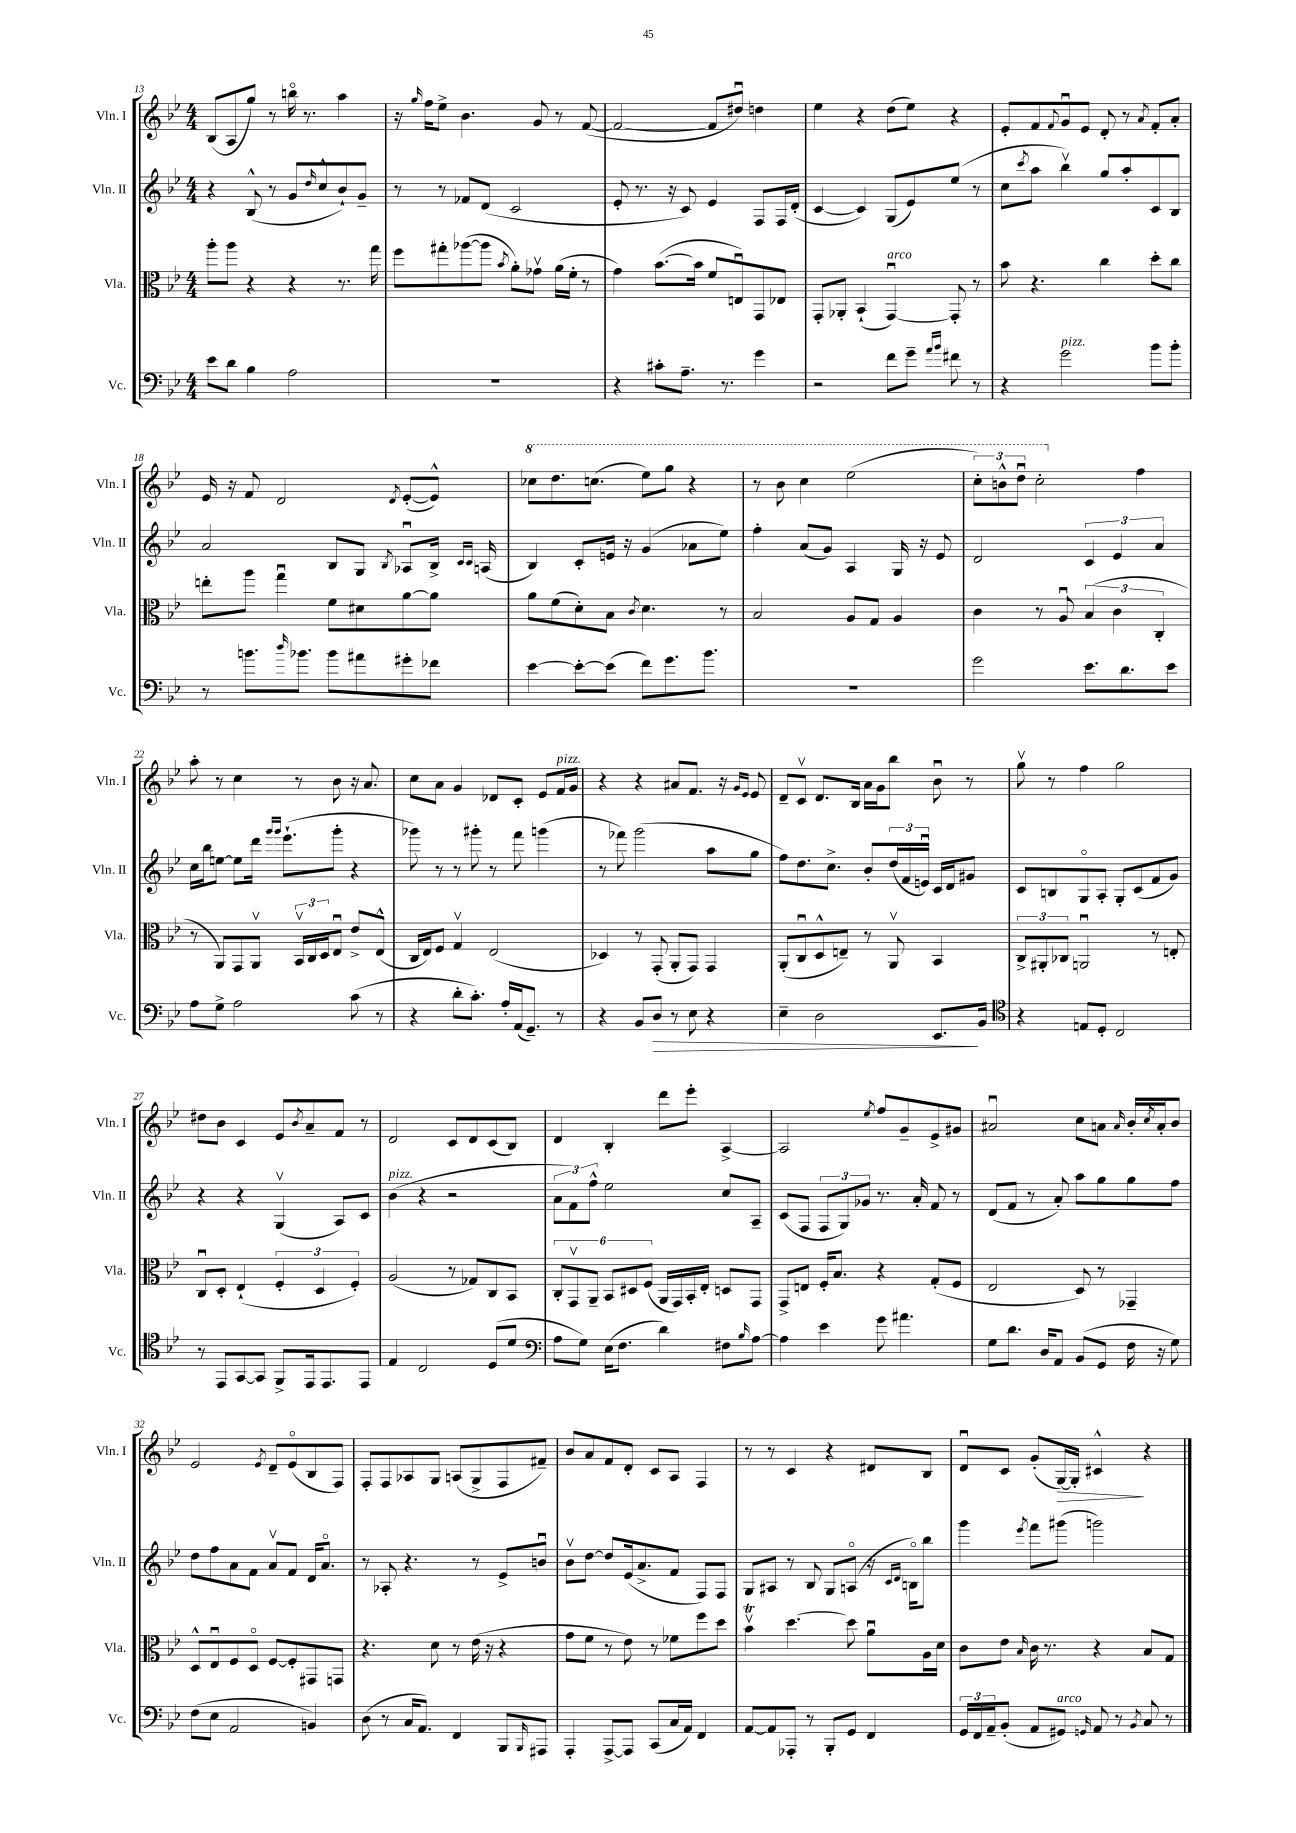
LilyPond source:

<<
\new StaffGroup <<
\new Staff = "s0" \with { instrumentName = "Vln. I" shortInstrumentName = "Vln. I" } {
    \clef treble \key bes \major \numericTimeSignature \time 4/4
    bes8( a8 g''8) r8 b''16\flageolet r8. a''4 |
    r16 \grace { g''16 } f''16 ees''8-> bes'4. g'8 r8 f'8~( |
    f'2~ f'8 dis''8\downbow) d''4 |
    ees''4 r4 d''8( ees''8) r4 |
    ees'8-. f'8 \appoggiatura { f'8 } g'8\downbow ees'8 d'8-. r8 \acciaccatura { a'8 } f'8-. a'8-. |
    ees'16 r16 f'8 d'2 \acciaccatura { d'8 } ees'8~-.( ees'8-^) |
    \ottava #1 ces'''8 d'''8. c'''8.( ees'''8) g'''8 r4 |
    r8 bes''8 c'''4 ees'''2( |
    \tuplet 3/2 { c'''8-.) b''8-^ d'''8\downbow } c'''2-. \ottava #0 f''4 |
    a''8-. r8 c''4 r8 bes'8 r16 a'8. |
    c''8 a'8 g'4 des'8 c'8-. ees'8 f'16^\markup { \italic "pizz." } g'16 |
    r4 r4 ais'8 f'8. r16 \grace { g'16 ees'16 } ees'8 |
    d'8-- c'8\upbow d'8. bes16 a'16 g'16 bes''8 bes'8\downbow r8 |
    g''8\upbow r8 f''4 g''2 |
    dis''8 bes'8 c'4 ees'8 \acciaccatura { bes'8 } a'8-- f'8 r8 |
    d'2 c'8 d'8 c'8( bes8) |
    d'4 bes4-. d'''8 ees'''8-. a4~-> |
    a2 \acciaccatura { ees''8 } f''8 g'8-- ees'8-> gis'8 |
    ais'2\downbow c''8 a'8 \grace { a'16 } bes'16-. \acciaccatura { c''8 } a'16-. bes'8 |
    ees'2 \acciaccatura { ees'8 } d'8-- ees'8\flageolet( bes8 f8) |
    f8-. f8 aes8 g8 a8( g8-> f8 fis'8--) |
    bes'8 a'8 f'8 d'8-. c'8 a8 f4 |
    r8 r8 c'4 r4 dis'8 bes8 |
    d'8\downbow c'8 g'8-.( g16~\>) g16-. cis'4-^\! r4 \bar "|." |
}
\new Staff = "s1" \with { instrumentName = "Vln. II" shortInstrumentName = "Vln. II" } {
    \clef treble \key bes \major \numericTimeSignature \time 4/4
    r4 bes8-^( r8 g'8 \grace { d''16 } c''8-^ bes'8-!) g'8-- |
    r8 r8 fes'8 d'8( c'2 |
    ees'8-. r8. r16 c'8) ees'4 f8 f16 d'16-.( |
    c'4~ c'4) g8( ees'8) ees''8( r8 |
    c''8 \acciaccatura { c'''8 } a''8 bes''4\upbow) g''8 a''8-. c'8 bes8 |
    a'2 bes8 g8 \acciaccatura { bes8 } aes8\downbow bes16-> \grace { c'16 c'16 } a16( |
    bes4) c'8-. e'16 r16 g'4( aes'8 ees''8) |
    f''4-. a'8( g'8) a4 g16 r16 ees'8 |
    d'2 \tuplet 3/2 { c'4 ees'4 a'4 } |
    c''16 bes''16 e''8~ e''8 d'''16 \grace { g'''16 g'''16 } ees'''8.-!( g'''8-. r4 |
    ges'''8) r8 r8 gis'''8-. r8 f'''8 g'''4( |
    r8 fes'''8) g'''2( a''8 g''8 |
    f''8) d''8. c''8.-> bes'8-. \tuplet 3/2 { d''16( f'16 e'16\downbow) } c'16 d'16 gis'8 |
    c'8 b8 g8\flageolet a8-. g8-. c'8( f'8 g'8) |
    r4 r4 g4\upbow( a8) c'8 |
    bes'4^\markup { \italic "pizz." }( r4 r2 |
    \tuplet 3/2 { a'8 f'8) f''8-^ } ees''2 c''8 a8-- |
    c'8( f8 \tuplet 3/2 { f8 g8) ges'8 } r8. a'16-. f'8 r8 |
    d'8( f'8 r8 a'8-.) a''8 g''8 g''8 f''8 |
    d''8 f''8 a'8 f'8 a'8\upbow f'8 d'16 a'8.\flageolet |
    r8 aes8-. r4. r8 ees'8-> b'8\downbow |
    bes'8\upbow d''8~ d''8 ees'16( a'8.-> f'8 f8) f8 |
    g8 ais8 r8 bes8 g8 a8\flageolet( r16 \grace { c'16 d'16 } b16\flageolet) bes''8 |
    g'''4 \acciaccatura { ees'''8 } f'''8 gis'''8( g'''2) \bar "|." |
}
\new Staff = "s2" \with { instrumentName = "Vla." shortInstrumentName = "Vla." } {
    \clef alto \key bes \major \numericTimeSignature \time 4/4
    a''8-. a''8 r4 r4 r8. g''16 |
    f''8 gis''8-. aes''8~( aes''8 \acciaccatura { bes'8 } a'8-.) ges'8\upbow a'16( f'16-. r8 |
    g'4) bes'8.~( bes'16 f'8 e8\downbow) g,8 ees8 |
    g,8-. aes,8-. bes,4-!( g,4~\downbow^\markup { \italic "arco" }) g,8-. r8 |
    bes'8 r4. c''4 d''8-. c''8 |
    e''8-. a''8 g''4\downbow f'8 dis'8 a'8~ a'8 |
    a'8 f'8( d'8-.) bes8 \acciaccatura { c'8 } d'4. r8 |
    bes2 a8 g8 a4 |
    c'4 r8 a8\downbow \tuplet 3/2 { bes4( c'4 c4-. } |
    r8 a,8) g,8 a,8\upbow \tuplet 3/2 { bes,16\upbow c16 d16 } ees8\downbow ees'8-> ees8-^( |
    c16 ees16) f8 g4\upbow ees2( |
    des4) r8 g,8-.( a,8-. g,8) g,4 |
    a,8-.( c8\downbow d8-^ e8--) r8 a,8\upbow bes,4 |
    \tuplet 3/2 { c8-> ais,8-. ces8 } a,2\downbow r8 e8-. |
    c8\downbow d8-. ees4-!( \tuplet 3/2 { f4-. d4 f4-.) } |
    a2( r8 ges8) c8 bes,8 |
    \tuplet 6/4 { c8-. g,8\upbow a,8-- bes,8 dis8 f8( } a,16 g,16) bes,16-. ees16-. d8 g,8 |
    g,8-> e8 f16-. bes8. r4 g8-.( f8 |
    ees2 d8) r8 ges,4-- |
    d8-^ ees8\downbow f8 d8\flageolet f8~ f8-. gis,8 g,8 |
    r4. d'8 r8 ees'16( r16 r4 |
    g'8 f'8 r8 ees'8) r8 fes'8 f''8 d''8 |
    bes'4\upbow\trill d''4.~ d''8 a'8\downbow a16 d'16 |
    c'8 ees'8 \grace { bes16 } c'16 r8. r4 bes8 g8 \bar "|." |
}
\new Staff = "s3" \with { instrumentName = "Vc." shortInstrumentName = "Vc." } {
    \clef bass \key bes \major \numericTimeSignature \time 4/4
    ees'8 d'8 bes4 a2 |
    R1 |
    r4 cis'8-. a8.-- r8. g'4 |
    r2 f'8 g'8-- \grace { a'16 bes'16 } fis'8 r8 |
    r4 g'2^\markup { \italic "pizz." } bes'8 bes'8-. |
    r8 b'8. \grace { d''16 } bes'8. bes'8 ais'8 gis'8-. fes'8 |
    ees'4~ ees'8~-. ees'8( f'8) g'8. bes'8. |
    R1 |
    g'2 ees'8. d'8. ees'8 |
    a8 g8-> a2 c'8( r8 |
    r4 d'8-. c'8.-.) a16-. a,16( g,8.--) r8 |
    r4 bes,8 d8\> r8 ees8 r4 |
    ees4-- d2 ees,8.\! bes,16 |
    \clef tenor r4 e8 d8-. c2 |
    r8 ees,8 g,8~ g,8 f,8-> ees,16 ees,8. ees,8 |
    ees4 c2 d8( d'8 |
    \clef bass a8 g8) ees16( f8. d'4) fis8 \grace { bes16 } a8~ |
    a4 ees'4 g'8 ais'4. |
    g8 d'8. d16 a,8 bes,8( g,8 f16 r16 g8) |
    f8( ees8 a,2 b,4) |
    d8( r8 c16 a,8.) f,4 bes,,8 \grace { bes,,16 } ais,,8 |
    a,,4-. a,,8~-> a,,8 c,8( c16 a,16) f,4 |
    a,8~ a,8 aes,,8-. r8 bes,,8-. g,8 f,4 |
    \tuplet 3/2 { g,16 f,16 a,16-- } bes,8-.( a,8 gis,8^\markup { \italic "arco" }) \grace { g,16 } a,8 r8 \acciaccatura { bes,8 } c8 r8 \bar "|." |
}
>>
>>
\layout { \context { \Score currentBarNumber = #13 } }
